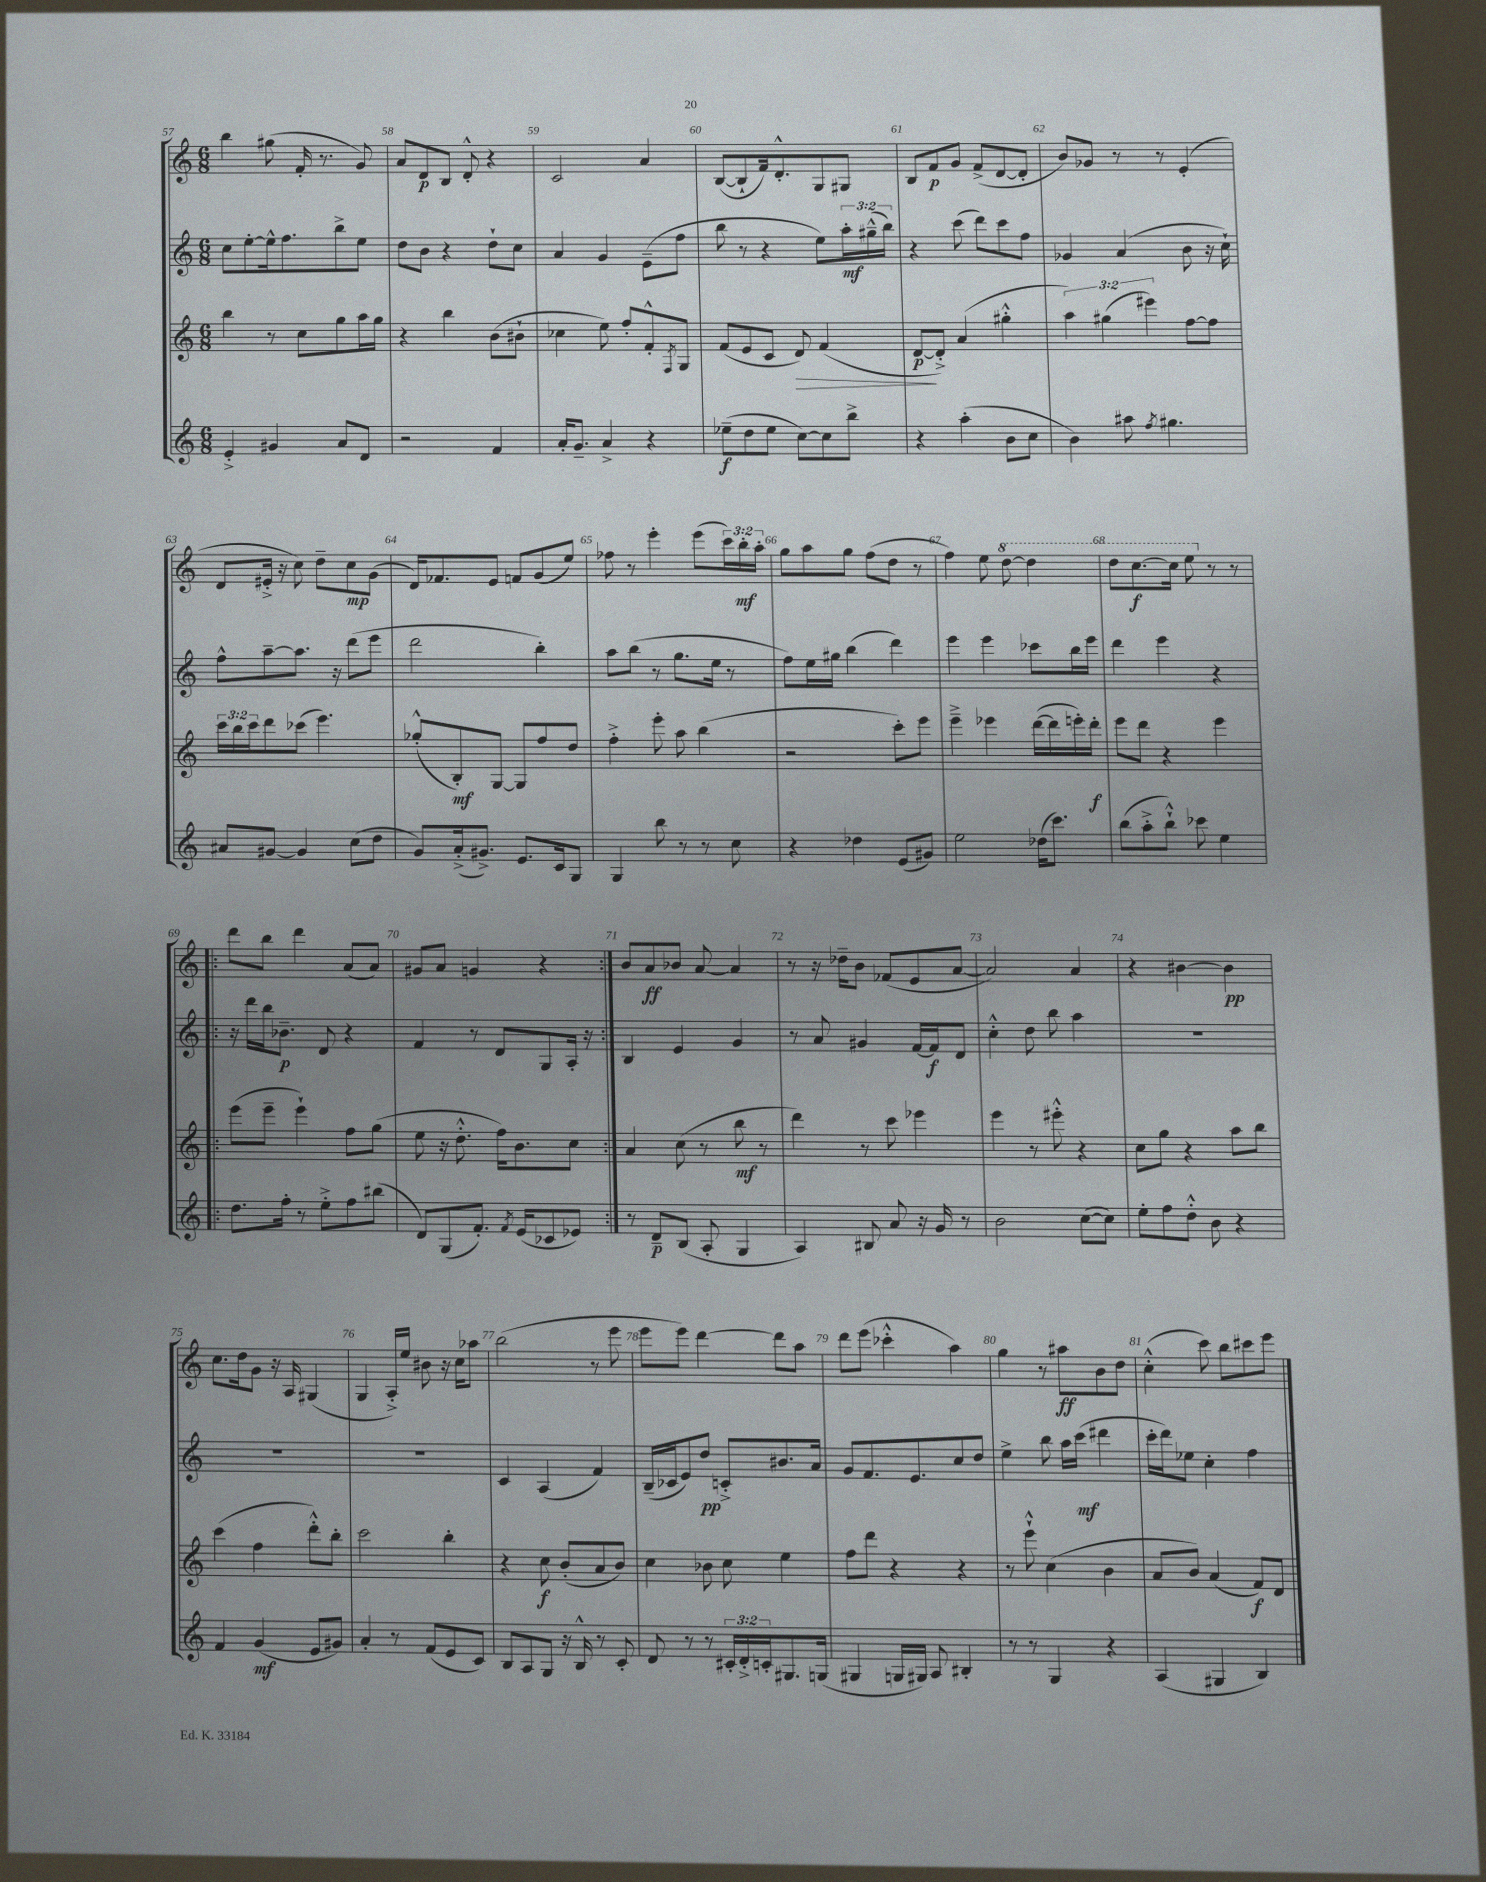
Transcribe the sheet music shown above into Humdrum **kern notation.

**kern	**kern	**kern	**kern
*staff4	*staff3	*staff2	*staff1
*clefG2	*clefG2	*clefG2	*clefG2
*k[]	*k[]	*k[]	*k[]
*M6/8	*M6/8	*M6/8	*M6/8
4e'^/	4bb\	8cc\L	4bb\
.	.	[8ee'\	.
4g#/	8r	16ee^^\]k	(8gg#\
.	.	8.ff\	.
.	8cc\L	.	16f'/
.	.	.	8.r
8a/L	8gg\	8bb^\	.
8d/J	16aa\L	8ee\J	8g/)
.	16gg\JJ	.	.
=	=	=	=
2r	4r	8dd\L	8a/L
.	.	8b\J	8d/
.	4bb\	4r	8B/J
.	.	.	8d'^^/
4f/	(8b\L	8dd`\L	4r
.	8b#`\J	8cc\J	.
=	=	=	=
16a'/LK	4cc-\	4a/	2c/
8.g~/J	.	.	.
4a^/	8ee\)	4g/	.
.	8ff'/L	.	.
4r	8f'^^/	(8e~\L	4a/
.	8qF/	.	.
.	8G/J	8ff\J	.
=	=	=	=
(8ee-~\L	(8f/L	8bb\	([8B/L
8dd\	8e/	8r	8B`/]
8ee-\J	8c/J	4r	16f/k)
.	.	.	8.d'^^/
[8cc\L)	8d/)	.	.
8cc\]	(4f/	8ee\L)	8G/
8bb^\J	.	24aa'\L	8G#/J
.	.	(24gg#~^^\	.
.	.	24bb\JJ)	.
=	=	=	=
4r	[8d/L	4r	8B/L
.	8d'^/]J)	.	8f/
(4aa'\	(4a/	(8ccc\	8g/J
.	.	8ddd\L)	(8f^/L
8b\L	4gg#'^^\	8ccc\	[8d/
8cc\J	.	8ff\J	8d'/]J
=	=	=	=
4b\)	6aa\)	4g-/	8b/L)
.	.	.	8g-/J
.	(6gg#\	.	.
8aa#\	.	(4a/	8r
.	6eee#\)	.	.
8qff/	.	.	.
4.gg#\	.	.	8r
.	[8ff\L	8b\	(4e'/
.	8ff\]J	16r	.
.	.	16cc`\)	.
=	=	=	=
8a#/L	24ccc\LL	8ff^^\L	8d/L
.	24bb\	.	.
.	24ccc\J	.	.
[8g#/J	8ddd\	[8aa~\	16e#'^/Jk
.	.	.	16r
4g#/]	(8ccc-\J	8.aa\]J	8cc\)
.	4.eee\)	.	8dd~\L
.	.	16r	.
(8cc\L	.	(8ddd\L	8cc\
8dd\J	.	8eee\J	(8g\J
=	=	=	=
8g/L)	(8gg-'^^/L	2ddd\	16d/LK)
.	.	.	8.f-/
(16a'^/k	8B'/)	.	.
8.g#^/J)	.	.	.
.	[8G/J	.	8e/J
8.e/L	8G/]L	.	8f/L
.	8ff/	4bb'\)	(8g/
16c/k	.	.	.
8G/J	8dd/J	.	8ee/J)
=	=	=	=
4G/	4ff'^\	8aa\L	8ff-\
.	.	(8bb\J	8r
8bb\	8eee'\	8r	4eee'\
8r	8aa\	8.gg\L	.
8r	(4bb\	.	(8eee\L
.	.	16ee\Jk	.
8cc\	.	8r	24ccc\L)
.	.	.	24bb'\
.	.	.	24aa'\JJ
=	=	=	=
4r	2r	8ff\L)	8gg\L
.	.	16ee\L	8aa\
.	.	16gg#\JJ	.
4dd-\	.	(4bb\	8gg\J
.	.	.	(8ff\L
(8e/L	8ccc'\L)	4ddd\)	8dd\J
8g#/J)	8eee\J	.	8r
=	=	=	=
2ee\	4eee~^\	4eee\	4ff\)
.	4eee-\	4eee\	8ee\
.	.	.	[8ddd\
(16dd-\LK	([16ddd\LL	8ccc-\L	4ddd\]
8.ccc\J)	16ddd\]	.	.
.	16eee'\)	16bb\L	.
.	16ddd'\JJ	16eee\JJ	.
=	=	=	=
(8bb\L	8eee\L	4ddd\	8ddd\L
8aa'^\	8ddd\J	.	[8.ccc\
8bb`^^\J)	4r	4eee\	.
.	.	.	16ccc\]Jk
8ccc-\	.	.	8eee\
4ee\	4eee\	4r	8r
.	.	.	8r
=!|:	=!|:	=!|:	=!|:
8.dd\L	(8eee\L	16r	8ddd\L
.	.	16ddd\LL	.
.	8eee~\J	16bb\J	8bb\J
16ff'\Jk	.	8.b-~\J	.
8r	4eee`\)	.	4ddd\
8ee'^\L	.	8d/	.
8ff\	8ff\L	4r	(8a/L
(8bb#\J	(8gg\J	.	8a/J)
=	=	=	=
8d/L)	8ee\	4f/	8g#/L
(8G/	16r	.	8a/J
.	8.dd'^^\	.	.
8.f'/J)	.	8r	4g/
.	16ff\LK)	8d/L	.
8qf/	.	.	.
(16e/LK	8.b\	.	.
8c-/	.	8G/	4r
8e-/J)	8cc\J	16A'/Jk	.
.	.	16r	.
=:|!	=:|!	=:|!	=:|!
8r	4a/	4B/	8b/L
8d~/L	.	.	8a/
(8B/J	(8cc\	4e/	8b-/J
8A'/	8r	.	[8a/
4G/	8bb\	4g/	4a/]
.	8r	.	.
=	=	=	=
4A/)	4ddd\)	8r	8r
.	.	8a/	16r
.	.	.	16dd-~\LK
8B#/	8r	4g#/	8b\J
8a/	8ccc\	.	(8f-/L
16r	4eee-\	[16f/LL	8e/
16g/	.	16f/]J	.
8r	.	8d/J	[8a/J
=	=	=	=
2b\	4eee\	4cc'^^\	2a/])
.	8r	8dd\	.
.	8eee#'^^\	8bb\	.
([8cc\L	4r	4aa\	4a/
8cc\]J)	.	.	.
=	=	=	=
8ee'\L	8cc\L	2.r	4r
8ff\	8gg\J	.	.
8dd'^^\J	4r	.	[4b#\
8b\	.	.	.
4r	8aa\L	.	4b#\]
.	8bb\J	.	.
=	=	=	=
4f/	(4ccc\	2.r	8.cc\L
.	.	.	16dd\k
(4g/	4ff\	.	8g\J
.	.	.	16r
.	.	.	16A/
8e/L	8ddd'^^\L)	.	(4G#/
8g#/J)	8bb'\J	.	.
=	=	=	=
4a'/	2ccc\	2.r	4G/
8r	.	.	16A'^/LL)
.	.	.	16ee/JJ
(8f/L	.	.	8b#\
8e/	4bb'\	.	16r
.	.	.	16cc\LK
8c/J)	.	.	8aa-\J
=	=	=	=
8B/L	4r	4c/	(2bb\
8A/	.	.	.
8G/J	8cc\	(4A/	.
16r	(8b'/L	.	.
16B^^/	.	.	.
8r	8a/	4f/)	8r
8c'/	8b/J)	.	8eee\
=	=	=	=
8d/	4cc\	(16B~/LL	8eee\L
.	.	16c-/J	.
8r	.	8e/)	8eee\J)
8r	8b-\	8dd/J	[4ddd\
24c#'/LL	8cc\	8c'^/L	.
24d'^/	.	.	.
24c'/J	.	.	.
8.G#/	4ee\	8.b#/	8ddd\]L
.	.	.	8aa\J
(16G/Jk	.	16a/Jk	.
=	=	=	=
4G#/	8ff\L	8g/L	8ddd\L
.	8ddd\J	8.f/	(8eee\J
16G/LL	4r	.	4ccc-'^^\
16G#/JJ)	.	8.e/	.
8A/	.	.	.
4B#'/	4r	8cc/	4aa\)
.	.	8dd/J	.
=	=	=	=
8r	8r	4ee^\	4gg\
8r	8eee`^^\	.	.
4G/	(4cc\	8bb\	8r
.	.	16aa\LL	8aa#\L
.	.	(16ccc\JJ	.
4r	4b\	4ddd#\	8b\
.	.	.	8dd\J
=	=	=	=
(4A/	8a/L	16ccc'\LL	(4cc'^^\
.	.	16ddd\J)	.
.	8b/J)	8ee-\J	.
4G#/	(4a/	4cc'\	8ccc\)
.	.	.	8bb\L
4B/)	8f/L)	4ff\	8ccc#\
.	8d/J	.	8eee\J
==	==	==	==
*-	*-	*-	*-
